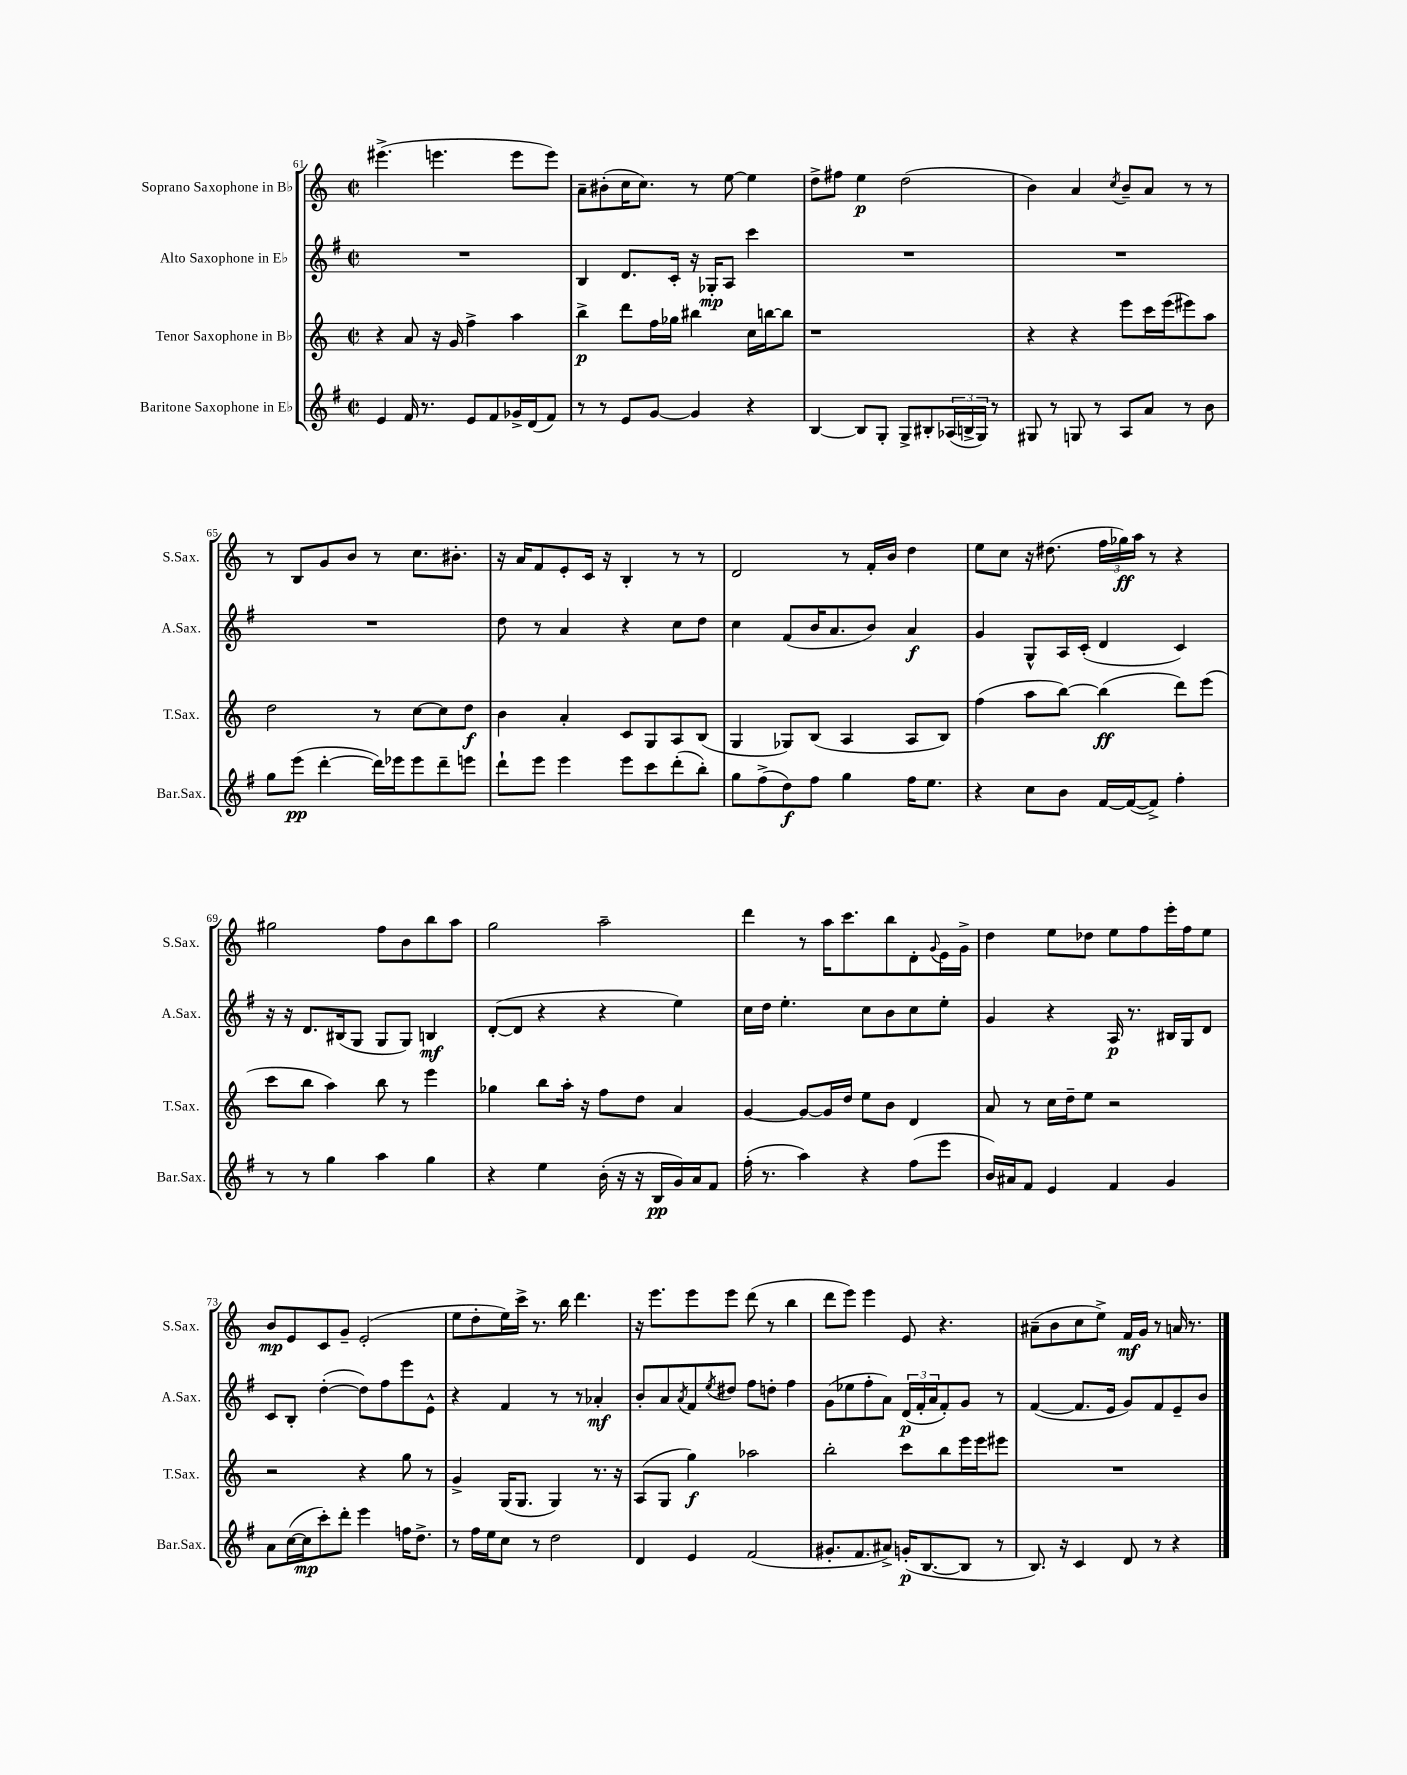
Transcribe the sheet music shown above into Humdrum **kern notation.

**kern	**kern	**kern	**kern
*staff4	*staff3	*staff2	*staff1
*clefG2	*clefG2	*clefG2	*clefG2
*k[f#]	*k[]	*k[f#]	*k[]
*M2/2	*M2/2	*M2/2	*M2/2
*met(c|)	*met(c|)	*met(c|)	*met(c|)
4e/	4r	1r	(4.eee#^\
16f#/	8a/	.	.
8.r	.	.	.
.	16r	.	4.eee\
.	16g/	.	.
8e/L	4ff^\	.	.
8f#/	.	.	.
16g-^/L	4aa\	.	8eee\L
(16d/J	.	.	.
8f#/J)	.	.	8eee\J)
=	=	=	=
8r	4bb^\	4B/	8a~\L
8r	.	.	(8b#'\
8e/L	8ddd\L	8.d/L	16cc\K
.	.	.	8.cc\J)
[8g/J	16ff\L	.	.
.	16gg-\JJ	16c'/Jk	.
4g/]	4bb#\	16r	8r
.	.	16G-'/LK	.
.	.	8A/J	[8ee\
4r	16cc\LL	4ccc\	4ee\]
.	[16bb\J	.	.
.	8bb\]J	.	.
=	=	=	=
[4B/	1r	1r	8dd^\L
.	.	.	8ff#\J
8B/]L	.	.	4ee\
8G'/J	.	.	.
8G^/L	.	.	(2dd\
8B#'/	.	.	.
(24A-/L	.	.	.
24B^/	.	.	.
24G/JJ)	.	.	.
8r	.	.	.
=	=	=	=
8G#/	4r	1r	4b\)
8r	.	.	.
8G/	4r	.	4a/
8r	.	.	.
.	.	.	8qcc/
8A/L	8eee\L	.	8b~/L
8a/J	16ccc\L	.	8a/J
.	(16eee\J	.	.
8r	8eee#\)	.	8r
8b\	8aa\J	.	8r
=	=	=	=
8gg\L	2dd\	1r	8r
(8eee\J	.	.	8B/L
[4ddd'\	.	.	8g/
.	.	.	8b/J
16ddd\]LL)	8r	.	8r
16eee-\J	.	.	.
8eee-\	[8cc\L	.	8.cc\L
8ddd~\	8cc\]	.	.
.	.	.	8.b#'\J
8eee\J	8dd\J	.	.
=	=	=	=
8ddd`\L	4b\	8dd\	16r
.	.	.	16a/LK
8eee\J	.	8r	8f/
4eee\	4a'/	4a/	8e'/
.	.	.	16c/Jk
.	.	.	16r
8eee\L	8c/L	4r	4B'/
8ccc\	8G/	.	.
(8ddd'\	8A/	8cc\L	8r
8bb'\J)	(8B/J	8dd\J	8r
=	=	=	=
8gg\L	4G/	4cc\	2d/
(8ff#^\	.	.	.
8dd\)	8G-/L)	(8f#/L	.
8ff#\J	(8B/J	16b/K	.
.	.	8.a/	.
4gg\	4A/	.	8r
.	.	8b/J)	16f'/LL
.	.	.	16b/JJ
16ff#\LK	8A/L	4a/	4dd\
8.ee\J	.	.	.
.	8B/J)	.	.
=	=	=	=
4r	(4ff\	4g/	8ee\L
.	.	.	8cc\J
8cc\L	8aa\L	8G^^/L	16r
.	.	.	(8.dd#\
8b\J	[8bb\J)	16A/L	.
.	.	(16c'/JJ	.
[16f#/LL	(4bb\]	4d/	24ff\LL
.	.	.	24gg-\)
(16f#/_J	.	.	.
.	.	.	24aa\JJ
8f#^/]J)	.	.	8r
4ff#'\	8ddd\L)	4c/)	4r
.	(8eee\J	.	.
=	=	=	=
8r	8ccc\L	16r	2gg#\
.	.	16r	.
8r	8bb\J	8.d/L	.
4gg\	4aa\)	.	.
.	.	(16B#/k	.
.	.	8G/J	.
4aa\	8bb\	8G/L	8ff\L
.	8r	8G/J)	8b\
4gg\	4eee\	4B/	8bb\
.	.	.	8aa\J
=	=	=	=
4r	4gg-\	([8d'/L	2gg\
.	.	8d/]J	.
4ee\	8bb\L	4r	.
.	16aa'\Jk	.	.
.	16r	.	.
(16b'\	8ff\L	4r	2aa~\
16r	.	.	.
16r	8dd\J	.	.
16B/LL	.	.	.
16g/)	4a/	4ee\)	.
16a/J	.	.	.
8f#/J	.	.	.
=	=	=	=
(16ff#'\	[4g/	16cc\LL	4ddd\
8.r	.	16dd\JJ	.
.	.	4.ee'\	.
4aa\)	8g/_L	.	8r
.	16g/]L	.	16aa\LK
.	16dd/JJ	.	8.ccc\
4r	8ee\L	8cc\L	.
.	8b\J	8b\	8bb\
(8ff#\L	4d/	8cc\	8d'\
.	.	.	8qqg/
8eee\J	.	8ee'\J	16e\L
.	.	.	16g^\JJ
=	=	=	=
16b/LL)	8a/	4g/	4dd\
16a#/J	.	.	.
8f#/J	8r	.	.
4e/	16cc\LL	4r	8ee\L
.	16dd~\J	.	.
.	8ee\J	.	8dd-\J
4f#/	2r	16A/	8ee\L
.	.	8.r	.
.	.	.	8ff\
4g/	.	16B#/LL	16eee'\L
.	.	16G/J	16ff\J
.	.	8d/J	8ee\J
=	=	=	=
8a\L	2r	8c/L	8b/L
([16cc\L	.	8B'/J	8e/
16cc\]J	.	.	.
8ccc'\)	.	([4dd'\	8c/
8ddd'\J	.	.	8g~/J
4eee\	4r	8dd\]L)	(2e'/
.	.	8ff#\	.
16ff\LK	8gg\	8eee\	.
8.dd^\J	.	.	.
.	8r	8e^^\J	.
=	=	=	=
8r	4g^/	4r	8ee\L
16ff#\LL	.	.	8dd'\
16ee\J	.	.	.
8cc\J	(16G/LK	4f#/	16ee\L)
.	8.G/J	.	16ccc^\JJ
8r	.	.	8.r
2dd\	4G/)	8r	.
.	.	.	16bb\
.	.	8r	4.ddd\
.	8.r	4a-'/	.
.	16r	.	.
=	=	=	=
4d/	(8A/L	8b'/L	16r
.	.	.	8.eee\L
.	8G/J	8a/	.
.	.	8qa/	.
4e/	4gg\)	8f#/	8eee\
.	.	8qee/	.
.	.	8dd#/J	8eee\J
(2f#/	2aa-\	8ff#\L	(8ddd\
.	.	8dd'\J	8r
.	.	4ff#\	4bb\
=	=	=	=
8.g#'/L	2bb'\	(8g\L	8ddd\L
.	.	8ee-\	8eee\J)
8.f#/	.	.	.
.	.	8ff#'\	4eee\
8a#^/J)	.	8a\J)	.
(16g'/LK	8ccc\L	(24d/LL	8e/
.	.	24f#'/	.
[8.B/	.	.	.
.	.	24a/J	.
.	8bb\	8f#'/)	4.r
8B/]J	16eee\L	8g/J	.
.	16eee\J	.	.
8r	8eee#\J	8r	.
=	=	=	=
8.B/)	1r	([4f#/	(8a#~\L
.	.	.	8b\
16r	.	.	.
4c/	.	8.f#/]L	8cc\
.	.	.	8ee^\J)
.	.	16e/Jk	.
8d/	.	8g/L)	16f/LL
.	.	.	16g/JJ
8r	.	8f#/	8r
4r	.	8e~/	16a/
.	.	.	8.r
.	.	8b/J	.
==	==	==	==
*-	*-	*-	*-
